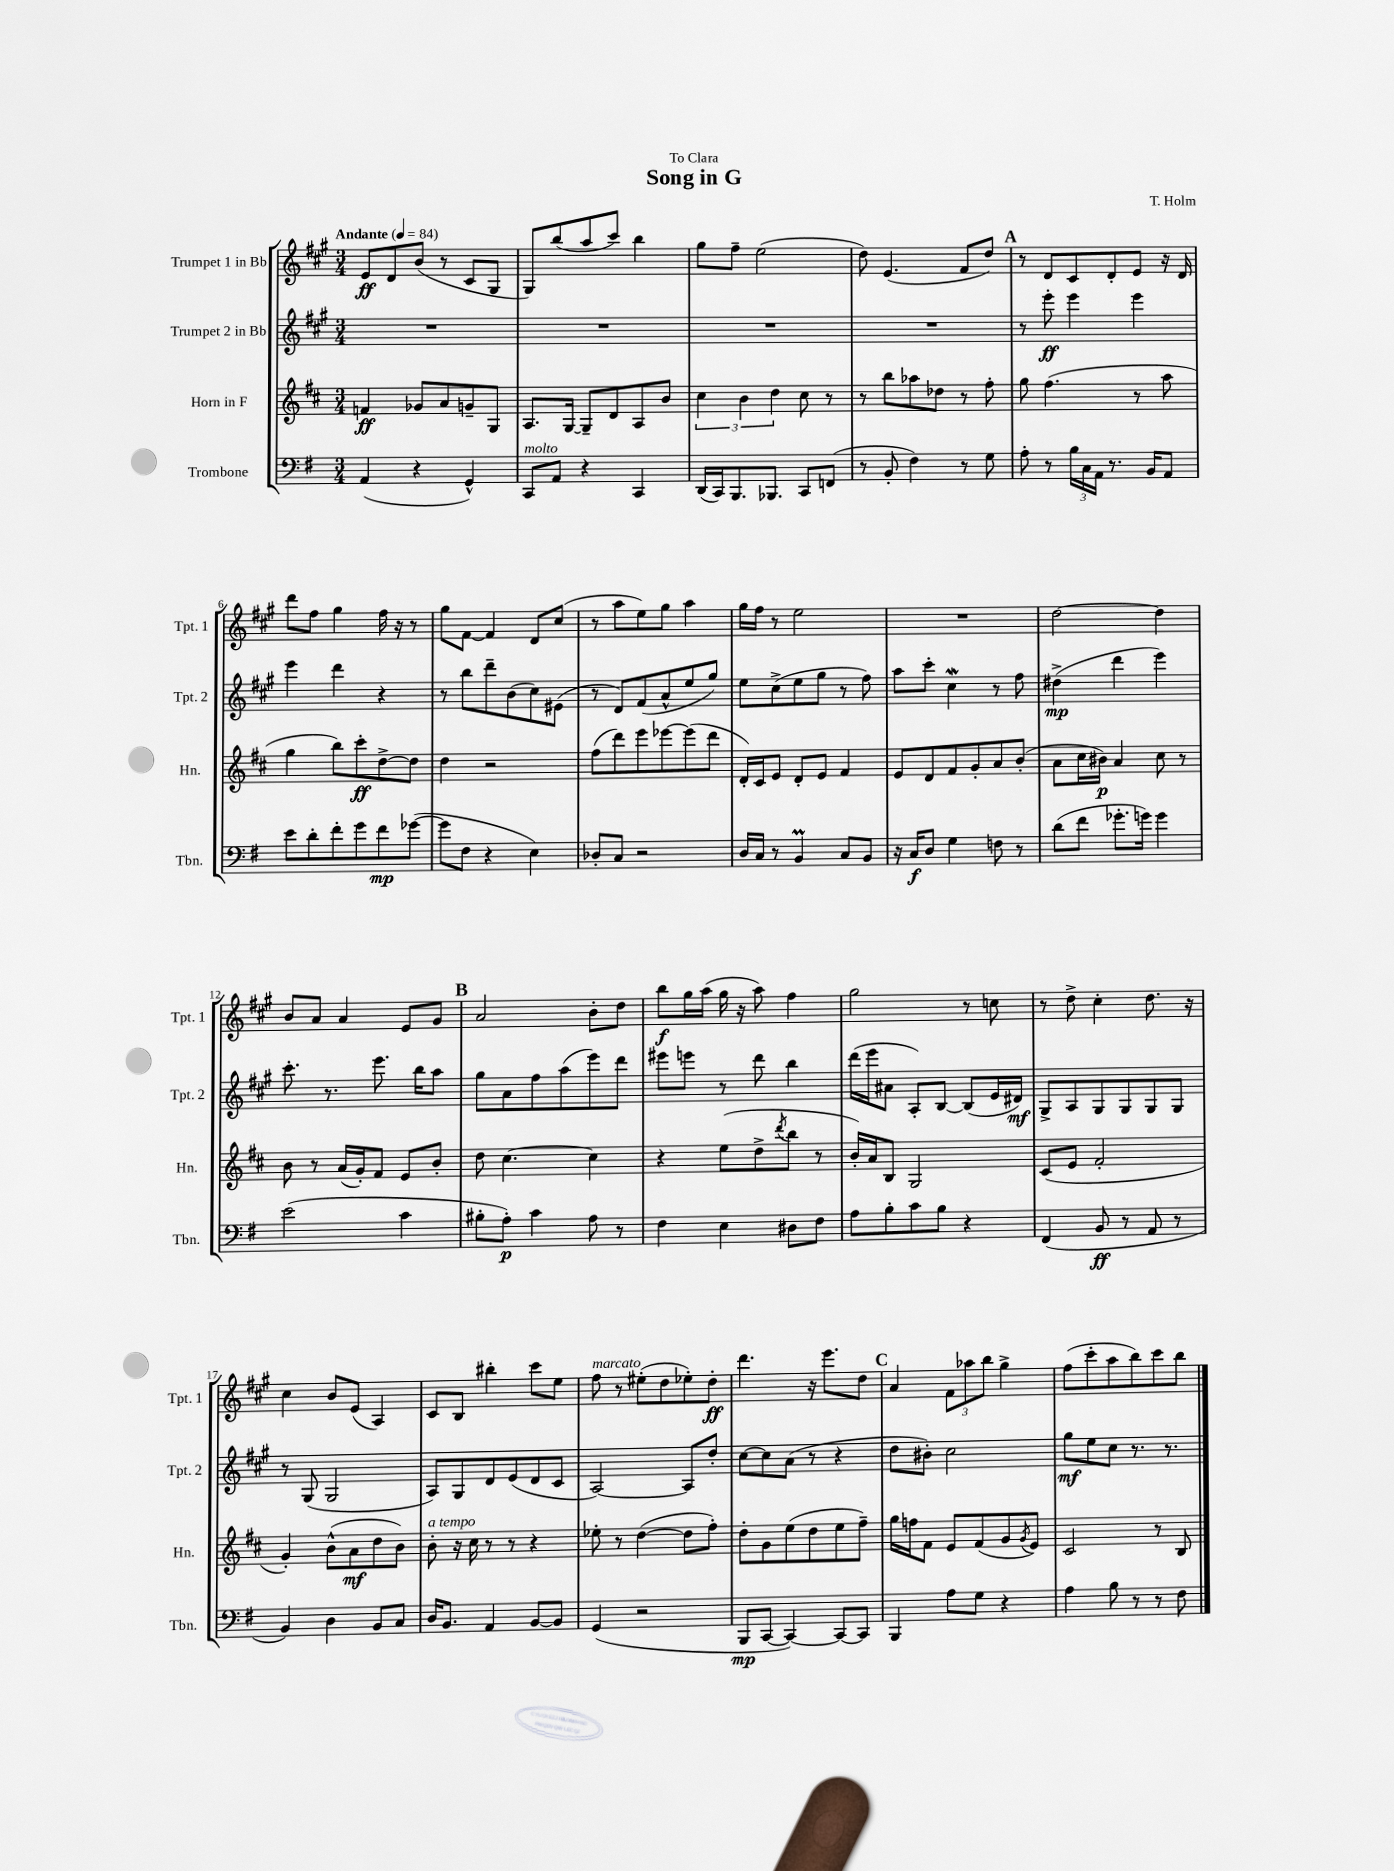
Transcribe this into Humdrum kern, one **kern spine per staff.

**kern	**dynam	**kern	**dynam	**kern	**dynam	**kern	**dynam
*part4	*part4	*part3	*part3	*part2	*part2	*part1	*part1
*staff4	*staff4	*staff3	*staff3	*staff2	*staff2	*staff1	*staff1
*I"Trombone	*	*I"Horn in F	*	*I"Trumpet 2 in Bb	*	*I"Trumpet 1 in Bb	*
*I'Tbn.	*	*I'Hn.	*	*I'Tpt. 2	*	*I'Tpt. 1	*
*clefF4	*	*clefG2	*	*clefG2	*	*clefG2	*
*k[f#]	*	*k[f#c#]	*	*k[f#c#g#]	*	*k[f#c#g#]	*
*M3/4	*	*M3/4	*	*M3/4	*	*M3/4	*
*MM84	*	*MM84	*	*MM84	*	*MM84	*
=1	=1	=1	=1	=1	=1	=1	=1
!	!	!	!	!	!	!LO:TX:a:B:t=Andante	!
(4AA/	.	4fn/	ff	2.r	.	8e/L	ff
.	.	.	.	.	.	8d/	.
4r	.	8g-X/L	.	.	.	(8b/J	.
.	.	8a/	.	.	.	8r	.
4GG^^/)	.	8gn~/	.	.	.	8c#/L	.
.	.	8G/J	.	.	.	8G#/J	.
=2	=2	=2	=2	=2	=2	=2	=2
!LO:TX:a:i:t=molto	!	!	!	!	!	!	!
8CC/L	.	8.A/L	.	2.r	.	8G#/L)	.
8AA/J	.	.	.	.	.	(8bb/	.
.	.	[16G/Jk	.	.	.	.	.
4r	.	8G~/L]	.	.	.	8aa/	.
.	.	8d/	.	.	.	8ccc#/J)	.
4CC/	.	8A/	.	.	.	4bb\	.
.	.	8b/J	.	.	.	.	.
=3	=3	=3	=3	=3	=3	=3	=3
(16DD/LL	.	6cc#\	.	2.r	.	8gg#\L	.
16CC/J)	.	.	.	.	.	.	.
8.BBB/	.	.	.	.	.	8ff#~\J	.
.	.	6b\	.	.	.	.	.
.	.	.	.	.	.	(2ee\	.
8.BBB-X/J	.	.	.	.	.	.	.
.	.	6dd\	.	.	.	.	.
8CC/L	.	8cc#\	.	.	.	.	.
(8FFn/J	.	8r	.	.	.	.	.
=4	=4	=4	=4	=4	=4	=4	=4
8r	.	8r	.	2.r	.	8dd\)	.
8BB'/	.	8bb\L	.	.	.	(4.e/	.
4F#\)	.	8aa-X\	.	.	.	.	.
.	.	8dd-X\J	.	.	.	.	.
8r	.	8r	.	.	.	8f#/L	.
8G\	.	8ff#'\	.	.	.	8dd/J)	.
!!LO:REH:place=s1:t=A
=5	=5	=5	=5	=5	=5	=5	=5
8A'\	.	8gg\	.	8r	.	8r	.
8r	.	(4.ff#\	.	8eee'\	ff	8d/L	.
24B\LL	.	.	.	4eee\	.	8c#/	.
24C\	.	.	.	.	.	.	.
24AA\JJ	.	.	.	.	.	.	.
8.r	.	.	.	.	.	8d'/	.
.	.	8r	.	4eee\	.	8e/J	.
16BB/KL	.	.	.	.	.	.	.
8AA/J	.	8aa\	.	.	.	16r	.
.	.	.	.	.	.	16d/	.
!!LO:LB:g=z
=6	=6	=6	=6	=6	=6	=6	=6
8e\L	.	4gg\	.	4eee\	.	8ddd\L	.
8d'\	.	.	.	.	.	8ff#\J	.
8f#'\	.	8bb\L)	.	4ddd\	.	4gg#\	.
8g\	.	8ccc#'\	ff	.	.	.	.
8f#\	mp	[8dd^\	.	4r	.	16ff#\	.
.	.	.	.	.	.	16r	.
([8g-X\J	.	8dd\J]	.	.	.	8r	.
=7	=7	=7	=7	=7	=7	=7	=7
8g-\L]	.	4dd\	.	8r	.	8gg#\L	.
8F#\J	.	.	.	8bb\L	.	[8f#\J	.
4r	.	2r	.	8ddd~\	.	4f#/]	.
.	.	.	.	(8b\	.	.	.
4E\)	.	.	.	8cc#\)	.	8d/L	.
.	.	.	.	(8e#X\J	.	(8cc#/J	.
=8	=8	=8	=8	=8	=8	=8	=8
8D-X'/L	.	(8ff#\L	.	8r	.	8r	.
8C/J	.	8ddd\)	.	8d/L)	.	8aa\L	.
2r	.	8eee\	.	(8f#/	.	8ee\)	.
.	.	[8eee-X\	.	8a^^/	.	8gg#\J	.
.	.	(8eee-\]	.	8ee/	.	4aa\	.
.	.	8ddd\J	.	8gg#/J)	.	.	.
=9	=9	=9	=9	=9	=9	=9	=9
16D/LL	.	16d'/LL)	.	8ee\L	.	16gg#\LL	.
16C/JJ	.	16c#/J	.	.	.	16ff#\JJ	.
8r	.	8e/J	.	(8cc#^\	.	8r	.
4BBm/	.	8d'/L	.	8ee\	.	2ee\	.
.	.	8e/J	.	8gg#\J	.	.	.
8C/L	.	4f#/	.	8r	.	.	.
8BB/J	.	.	.	8ff#\)	.	.	.
=10	=10	=10	=10	=10	=10	=10	=10
16r	.	8e/L	.	8aa\L	.	2.r	.
16C/KL	f	.	.	.	.	.	.
8D/J	.	8d/	.	8ccc#'\J	.	.	.
4G\	.	8f#/	.	4cc#W\	.	.	.
.	.	8g'/	.	.	.	.	.
8Fn\	.	8a/	.	8r	.	.	.
8r	.	(8b'/J	.	8ff#\	.	.	.
=11	=11	=11	=11	=11	=11	=11	=11
(8d\L	.	8a\L	.	(4dd#X^\	mp	[2dd\	.
8f#\J	.	16cc#\L	.	.	.	.	.
.	.	16b#X\JJ)	p	.	.	.	.
8.g-X'\L	.	4a/	.	4ddd\	.	.	.
16gn\Jk)	.	.	.	.	.	.	.
4g\	.	8cc#\	.	4eee\)	.	4dd\]	.
.	.	8r	.	.	.	.	.
!!LO:LB:g=z
=12	=12	=12	=12	=12	=12	=12	=12
(2e\	.	8b\	.	8.ccc#'\	.	8b/L	.
.	.	8r	.	.	.	8a/J	.
.	.	.	.	8.r	.	.	.
.	.	(16a/LL	.	.	.	4a/	.
.	.	16g'/J)	.	.	.	.	.
.	.	8f#/J	.	8.eee\	.	.	.
4c\	.	8e/L	.	.	.	8e/L	.
.	.	.	.	16bb\KL	.	.	.
.	.	8b'/J	.	8aa\J	.	8g#/J	.
!!LO:REH:place=s1:t=B
=13	=13	=13	=13	=13	=13	=13	=13
8B#X'\L	.	8dd\	.	8gg#\L	.	2a/	.
8A'\J)	p	[4.cc#\	.	8a\	.	.	.
4c\	.	.	.	8ff#\	.	.	.
.	.	.	.	(8aa\	.	.	.
8A\	.	4cc#\]	.	8eee\)	.	8b'\L	.
8r	.	.	.	8ddd\J	.	8dd\J	.
=14	=14	=14	=14	=14	=14	=14	=14
4F#\	.	4r	.	8eee#X\L	.	8bb\L	f
.	.	.	.	8eeen\J	.	16gg#\L	.
.	.	.	.	.	.	(16aa\JJ	.
4E\	.	(8ee\L	.	8r	.	16gg#\	.
.	.	.	.	.	.	16r	.
.	.	8dd^\	.	8ddd\	.	8aa\)	.
.	.	8qddd/	.	.	.	.	.
8D#X\L	.	8bb\J	.	4bb\	.	4ff#\	.
8F#\J	.	8r	.	.	.	.	.
=15	=15	=15	=15	=15	=15	=15	=15
8A\L	.	16b'/LL)	.	(16ddd\LL	.	2gg#\	.
.	.	16a/J	.	16eee\J	.	.	.
8B'\	.	8B/J	.	8a#X\J	.	.	.
8c\	.	2G/	.	8A'/L)	.	.	.
8B\J	.	.	.	[8B/J	.	.	.
4r	.	.	.	(8B/L]	.	8r	.
.	.	.	.	16e/L	.	8ccn\	.
.	.	.	.	16d#X/JJ)	mf	.	.
=16	=16	=16	=16	=16	=16	=16	=16
(4FF#/	.	(8c#/L	.	8G#^/L	.	8r	.
.	.	8e/J	.	8A/	.	8dd^\	.
8BB/	ff	2f#'/	.	8G#/	.	4cc#'\	.
8r	.	.	.	8G#/	.	.	.
8AA/	.	.	.	8G#/	.	8.dd\	.
8r	.	.	.	8G#/J	.	.	.
.	.	.	.	.	.	16r	.
!!LO:LB:g=z
=17	=17	=17	=17	=17	=17	=17	=17
4BB/)	.	4g'/)	.	8r	.	4cc#\	.
.	.	.	.	(8G#/	.	.	.
4D\	.	(8b^^\L	.	2G#/	.	8b/L	.
.	.	8a\	mf	.	.	(8e/J	.
8BB/L	.	8dd\	.	.	.	4A/)	.
8C/J	.	8b\J)	.	.	.	.	.
=18	=18	=18	=18	=18	=18	=18	=18
!	!	!LO:TX:a:i:t=a tempo	!	!	!	!	!
16D/KL	.	8b'\	.	8A/L)	.	8c#/L	.
8.BB/J	.	.	.	.	.	.	.
.	.	16r	.	8G#/	.	8B/J	.
.	.	16cc#\	.	.	.	.	.
4AA/	.	8r	.	8d/	.	4bb#X'\	.
.	.	8r	.	(8e/	.	.	.
[8BB/L	.	4r	.	8d/	.	8ccc#\L	.
8BB/J]	.	.	.	8c#/J	.	8ee\J	.
=19	=19	=19	=19	=19	=19	=19	=19
!	!	!	!	!	!	!LO:TX:a:i:t=marcato	!
(4GG/	.	8ee-X'\	.	[2A/)	.	8ff#\	.
.	.	8r	.	.	.	8r	.
2r	.	([4dd\	.	.	.	(8ee#X'\L	.
.	.	.	.	.	.	8dd\	.
.	.	8dd\L]	.	8A/L]	.	8ee-X'\)	.
.	.	8ff#'\J)	.	8dd'/J	.	8dd'\J	ff
=20	=20	=20	=20	=20	=20	=20	=20
8BBB/L	mp	8dd'\L	.	[8cc#\L	.	4.ddd\	.
[8CC/J	.	8g\	.	8cc#\]	.	.	.
4CC/_)	.	(8ee\	.	(8a\J	.	.	.
.	.	8dd\	.	8r	.	16r	.
.	.	.	.	.	.	8.eee\L	.
8CC/L_	.	8ee\	.	4r	.	.	.
8CC/J]	.	8ff#~\J)	.	.	.	8dd\J	.
!!LO:REH:place=s1:t=C
=21	=21	=21	=21	=21	=21	=21	=21
4BBB/	.	16gg\LL	.	8dd\L	.	4a/	.
.	.	16ffn\J	.	.	.	.	.
.	.	8f#\J	.	8b#X'\J)	.	.	.
8A\L	.	8e/L	.	2cc#\	.	12f#\L	.
.	.	.	.	.	.	12aa-X\	.
8G\J	.	(8f#/	.	.	.	.	.
.	.	.	.	.	.	12bb\J	.
4r	.	8g/	.	.	.	4gg#^\	.
.	.	8qg/	.	.	.	.	.
.	.	8e/J)	.	.	.	.	.
=22	=22	=22	=22	=22	=22	=22	=22
4A\	.	2c#/	.	8gg#\L	mf	(8ff#\L	.
.	.	.	.	8ee\	.	8ccc#'\	.
8B\	.	.	.	8cc#\J	.	8aa\	.
8r	.	.	.	8.r	.	8bb\)	.
8r	.	8r	.	.	.	8ccc#\	.
.	.	.	.	8.r	.	.	.
8F#\	.	8B/	.	.	.	8bb\J	.
==	==	==	==	==	==	==	==
*-	*-	*-	*-	*-	*-	*-	*-
